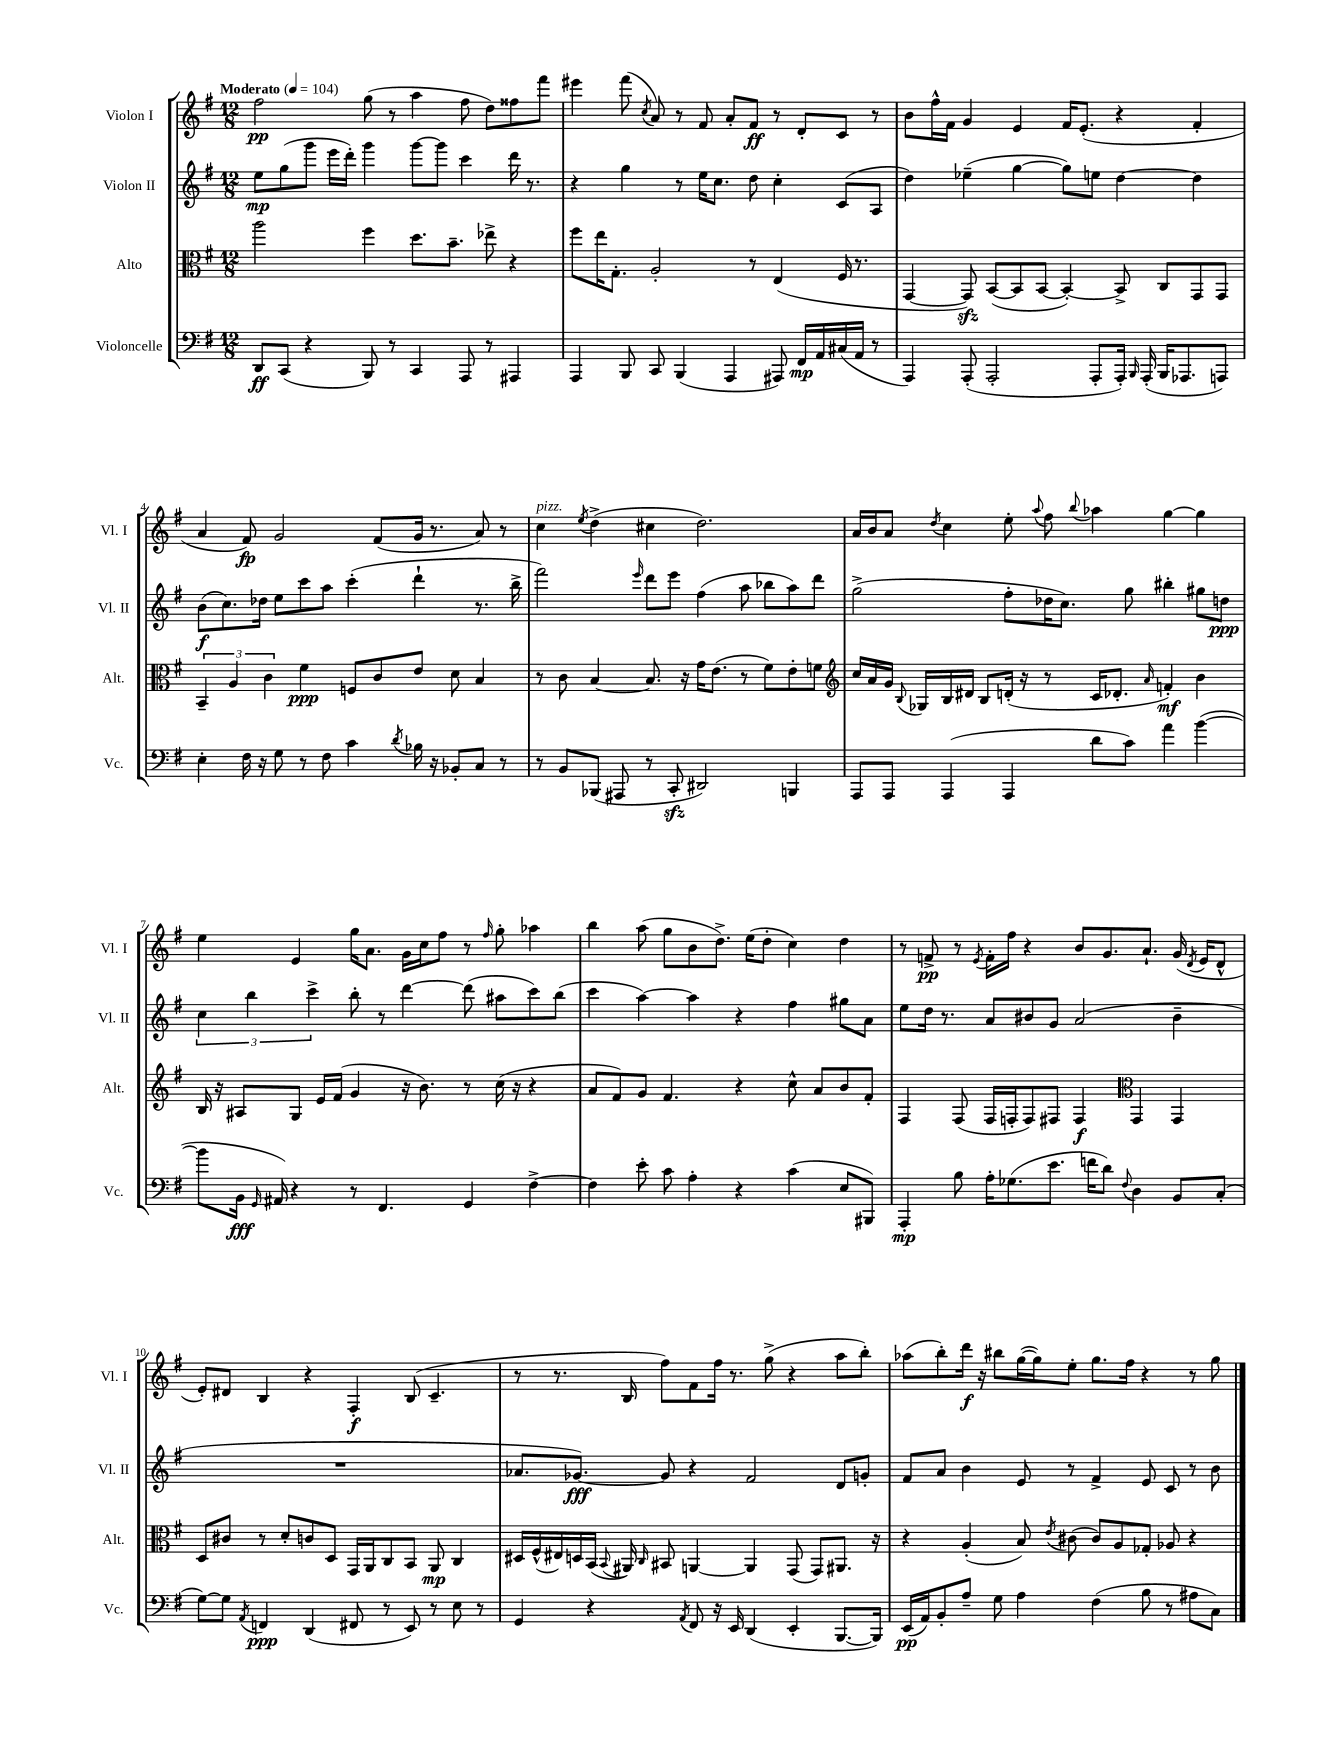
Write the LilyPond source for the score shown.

<<
\new StaffGroup <<
\new Staff = "s0" \with { instrumentName = "Violon I" shortInstrumentName = "Vl. I" } {
    \clef treble \key g \major \numericTimeSignature \time 12/8 \tempo "Moderato" 4 = 104
    \autoBeamOff fis''2\pp g''8( r8 a''4 fis''8 d''8[) fisis''8 fis'''8] |
    eis'''4 fis'''8( \acciaccatura { c''8 } a'8) r8 fis'8 a'8[-. fis'8]\ff r8 d'8[-. c'8] r8 |
    b'8[ fis''16-^ fis'16] g'4 e'4 fis'16[ e'8.]-.( r4 fis'4-. |
    a'4 fis'8\fp) g'2 fis'8[( g'16] r8. a'8) r8 |
    c''4^\markup { \italic "pizz." } \acciaccatura { e''8 } d''4->( cis''4 d''2.) |
    a'16[ b'16 a'8] \acciaccatura { d''8 } c''4 e''8-. \appoggiatura { a''8 } fis''8 \appoggiatura { b''8 } aes''4 g''4~ g''4 |
    e''4 e'4 g''16[ a'8.] g'16[ c''16 fis''8] r8 \grace { fis''16 } g''8-. aes''4 |
    b''4 a''8( g''8[ b'8 d''8.]->) e''16[( d''8]-. c''4) d''4 |
    r8 f'8->\pp r8 \acciaccatura { e'8 } f'16[-. fis''16] r4 b'8[ g'8. a'8.]-! g'16( \acciaccatura { d'8 } e'16[ d'8]-^ |
    e'8[-.) dis'8] b4 r4 fis4-.\f b8( c'4.-- |
    r8 r8. b16 fis''8[) fis'8 fis''16] r8. g''8->( r4 a''8[ b''8]-.) |
    aes''8[( b''8-.) d'''16]\f r16 bis''8[ g''16~( g''16) e''8]-. g''8.[ fis''16] r4 r8 g''8 \bar "|." |
}
\new Staff = "s1" \with { instrumentName = "Violon II" shortInstrumentName = "Vl. II" } {
    \clef treble \key g \major \numericTimeSignature \time 12/8
    \autoBeamOff e''8[\mp g''8( g'''8] e'''16[ d'''16]-.) g'''4 g'''8[~ g'''8] c'''4 d'''16 r8. |
    r4 g''4 r8 e''16[ c''8.] d''8 c''4-. c'8[( a8] |
    d''4) ees''4--( g''4~ g''8[) e''8] d''4~ d''4 |
    b'8[\f( c''8.) des''16] e''8[ c'''8 a''8] c'''4-.( d'''4-! r8. b''16-> |
    fis'''2) \grace { e'''16 } d'''8[ e'''8] fis''4( a''8 bes''8[ a''8) d'''8] |
    g''2->( fis''8[-. des''16 c''8.]) g''8 bis''4-. gis''8[ d''8]\ppp |
    \tuplet 3/2 { c''4 b''4 c'''4-> } b''8-. r8 d'''4~ d'''8( ais''8[ c'''8) b''8]( |
    c'''4 a''4~) a''4 r4 fis''4 gis''8[ a'8] |
    e''8[ d''16] r8. a'8[ bis'8 g'8] a'2( bis'4-- |
    R1. |
    aes'8.[ ges'8.]~\fff) ges'8 r4 fis'2 d'8[ g'8]-. |
    fis'8[ a'8] b'4 e'8 r8 fis'4-> e'8 c'8 r8 b'8 \bar "|." |
}
\new Staff = "s2" \with { instrumentName = "Alto" shortInstrumentName = "Alt." } {
    \clef alto \key g \major \numericTimeSignature \time 12/8
    \autoBeamOff a''2 fis''4 d''8.[ b'8.]-- ees''8-> r4 |
    fis''8[ e''16 g8.]-. a2-. r8 e4( fis16 r8. |
    g,4~ g,8\sfz) b,8[~( b,8 b,8]~ b,4~-.) b,8-> c8[ g,8 g,8] |
    \tuplet 3/2 { b,4-- a4 c'4 } fis'4\ppp f8[ c'8 e'8] d'8 b4 |
    r8 c'8 b4~ b8. r16 g'16[ e'8.]( r8 fis'8[) e'8-. f'8] |
    \clef treble c''16[ a'16 g'16] \appoggiatura { b8 } ges16[ b16 dis'16] b8[ d'16]-.( r16 r8 c'16[ des'8.]-. \grace { a'16 } f'4-.\mf) b'4 |
    b16 r16 ais8[ g8] e'16[ fis'16]( g'4 r16 b'8.) r8 c''16( r16 r4 |
    a'8[ fis'8) g'8] fis'4. r4 c''8-^ a'8[ b'8 fis'8]-. |
    fis4 fis8( fis16[ f16-. f8) fis8] fis4\f \clef alto g,4 g,4 |
    d8[ cis'8] r8 d'8[-. c'8 d8] g,16[ a,16 c8 b,8] a,8\mp c4 |
    dis16[ fis16-^( eis16) d16 b,16]( \appoggiatura { b,8 } ais,16) \grace { c16 } bis,8 a,4~ a,4 g,8( g,8[) ais,8.] r16 |
    r4 a4-.( b8) \acciaccatura { e'8 } cis'8( cis'8[) a8 ges8]-. aes8 r4 \bar "|." |
}
\new Staff = "s3" \with { instrumentName = "Violoncelle" shortInstrumentName = "Vc." } {
    \clef bass \key g \major \numericTimeSignature \time 12/8
    \autoBeamOff d,8[\ff c,8]( r4 b,,8) r8 c,4 a,,8 r8 ais,,4 |
    a,,4 b,,8 c,8 b,,4( a,,4 ais,,8) fis,16[\mp a,16 cis16( a,16] r8 |
    a,,4) a,,8-.( a,,2-. a,,8[-. a,,16]-.) \grace { b,,16 } a,,16-.( b,,16[ aes,,8. a,,8]) |
    e4-. fis16 r16 g8 r8 fis8 c'4 \acciaccatura { d'8 } bes16 r16 bes,8[-. c8] r8 |
    r8 b,8[ bes,,8]( ais,,8 r8 c,8-.\sfz dis,2) b,,4 |
    a,,8[ a,,8] a,,4( a,,4 d'8[ c'8]) a'4 b'4~( |
    b'8[ b,16]\fff \grace { g,16 } ais,16) r4 r8 fis,4. g,4 fis4~-> |
    fis4 e'8-. c'8 a4-. r4 c'4( e8[ bis,,8]) |
    a,,4-.\mp b8 a16[-. ges8.( e'8.] f'16[ d'8]) \appoggiatura { fis8 } d4 b,8[ c8]-.( |
    g8[~) g8] \acciaccatura { a,8 } f,4\ppp d,4( fis,8 r8 e,8) r8 e8 r8 |
    g,4 r4 \acciaccatura { a,8 } fis,8 r16 e,16 d,4( e,4-. b,,8.[~ b,,16]) |
    e,16[\pp( a,16) b,8-. a8]-- g8 a4 fis4( b8 r8 ais8[ c8]) \bar "|." |
}
>>
>>
